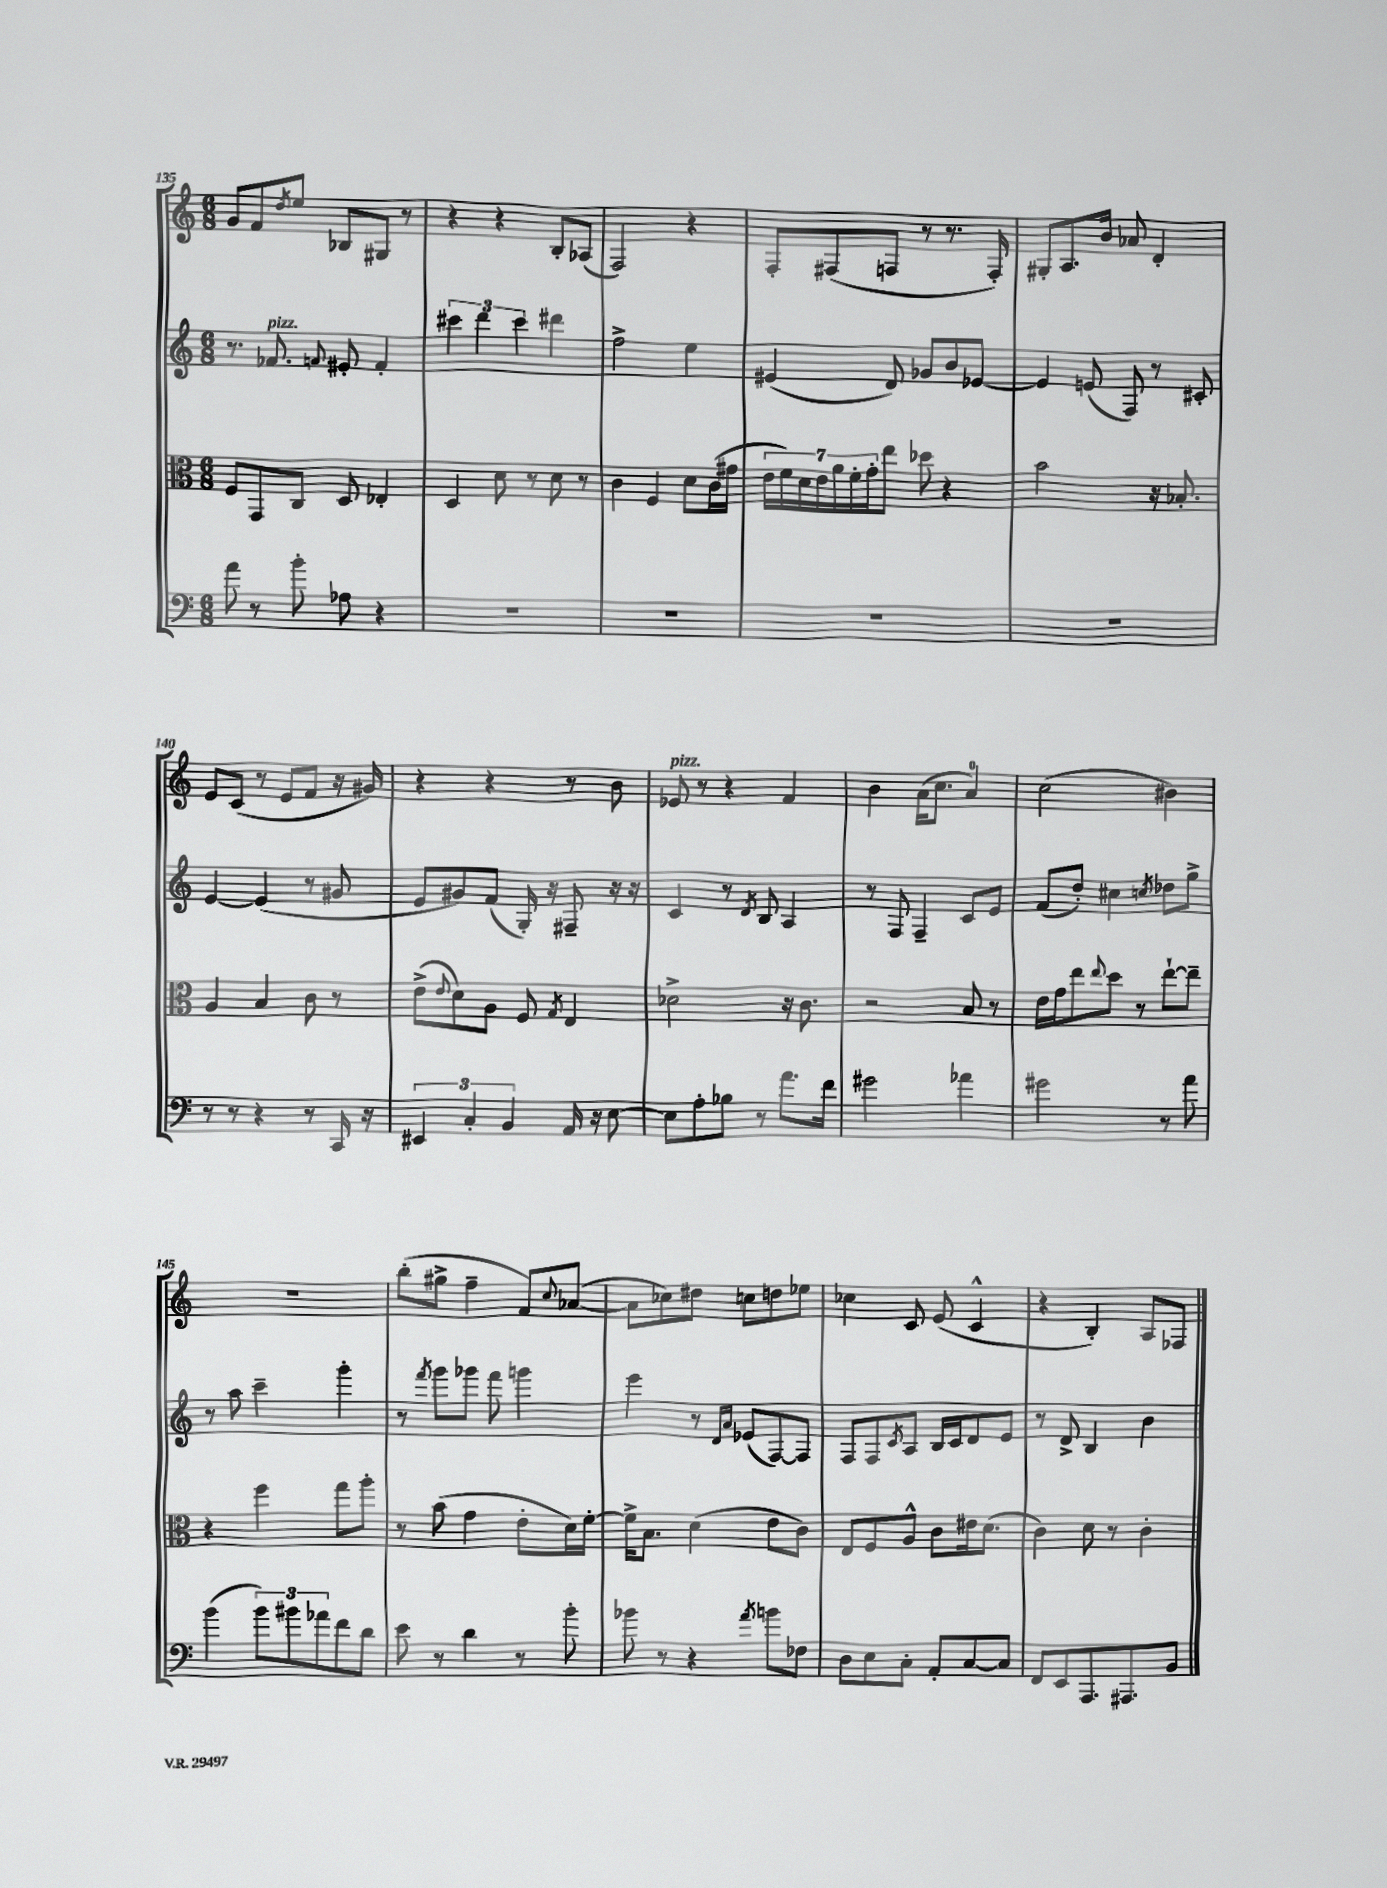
<<
\new StaffGroup <<
\new Staff = "s0" {
    \clef treble \key c \major \numericTimeSignature \time 6/8
    g'8 f'8 \acciaccatura { d''8 } e''8 bes8 gis8 r8 |
    r4 r4 b8-. aes8( |
    f2) r4 |
    f8-. fis8( f8 r8 r8. f16-.) |
    gis8-. a8. b'16 aes'8 d'4-. |
    e'8 c'8( r8 e'8 f'8 r16 gis'16) |
    r4 r4 r8 b'8 |
    ees'8^\markup { \italic "pizz." } r8 r4 f'4 |
    b'4 a'16( c''8. a'4-0) |
    c''2( bis'4) |
    R2. |
    b''8-.( gis''8-> f''4-- f'8) \appoggiatura { c''8 } aes'8~( |
    aes'8 ces''8) dis''8 c''8 d''8 ees''8 |
    ces''4 c'8 e'8( c'4-^ |
    r4 b4-.) a8 fes8 \bar "|." |
}
\new Staff = "s1" {
    \clef treble \key c \major \numericTimeSignature \time 6/8
    r8. fes'8.^\markup { \italic "pizz." } \appoggiatura { f'8 } eis'8-. f'4-. |
    \tuplet 3/2 { cis'''4 d'''4 cis'''4 } dis'''4 |
    f''2-> e''4 |
    eis'4( d'8) ges'8 b'8 ees'8~ |
    ees'4 e'8( f8) r8 cis'8-. |
    e'4~ e'4( r8 gis'8 |
    e'8 gis'8) f'8( g16-.) r16 fis8-- r16 r16 |
    c'4 r8 \acciaccatura { d'8 } b8 a4 |
    r8 f8 f4-- c'8 e'8 |
    f'8( d''8-.) cis''4 \acciaccatura { c''8 } des''8 g''8-> |
    r8 a''8 c'''4-- g'''4-. |
    r8 \acciaccatura { f'''8 } g'''8 ges'''8 f'''8 g'''4 |
    e'''4 r8 \grace { d'16 a'16 } ees'8( f8~) f8 |
    f8 f8 \acciaccatura { c'8 } a8 b16 c'16 d'8 e'8 |
    r8 d'8-> b4 b'4 \bar "|." |
}
\new Staff = "s2" {
    \clef alto \key c \major \numericTimeSignature \time 6/8
    f8 g,8 c8 d8 ees4-. |
    d4 d'8 r8 d'8 r8 |
    c'4 f4 d'8 c'16( gis'16 |
    \tuplet 7/4 { e'16 f'16) d'16 e'16 a'16 f'16-. g'16-. } e''8 des''8 r4 |
    b'2 r16 bes8.-. |
    a4 b4 c'8 r8 |
    e'8->( \appoggiatura { e'8 } d'8) a8 f8 \acciaccatura { g8 } e4 |
    des'2-> r16 c'8. |
    r2 b8 r8 |
    e'16 g'16 e''8 \appoggiatura { e''8 } d''8 r8 e''8~-! e''8-- |
    r4 f''4 g''8 a''8-. |
    r8 b'8( g'4 e'8-. d'16) f'16~-. |
    f'16-> b8. d'4( e'8 c'8) |
    e8 f8 a8-^ c'8 eis'16 d'8.( |
    c'4) d'8 r8 c'4-. \bar "|." |
}
\new Staff = "s3" {
    \clef bass \key c \major \numericTimeSignature \time 6/8
    a'8 r8 b'8-. aes8 r4 |
    R2. |
    R2. |
    R2. |
    R2. |
    r8 r8 r4 r8 c,16 r16 |
    \tuplet 3/2 { eis,4 c4-. b,4 } a,16 r16 e8~ |
    e8 a8-. bes8 r8 a'8. f'16 |
    gis'2 aes'4 |
    gis'2 r8 a'8 |
    b'4( \tuplet 3/2 { b'8) bis'8 aes'8 } f'8 d'8 |
    e'8 r8 d'4 r8 b'8-. |
    bes'8 r8 r4 \acciaccatura { a'8 } b'8 fes8 |
    d8 e8 c8-. a,8-. c8~ c8 |
    f,8 e,8 a,,8. ais,,8. b,8 \bar "|." |
}
>>
>>
\layout { \context { \Score currentBarNumber = #135 } }
